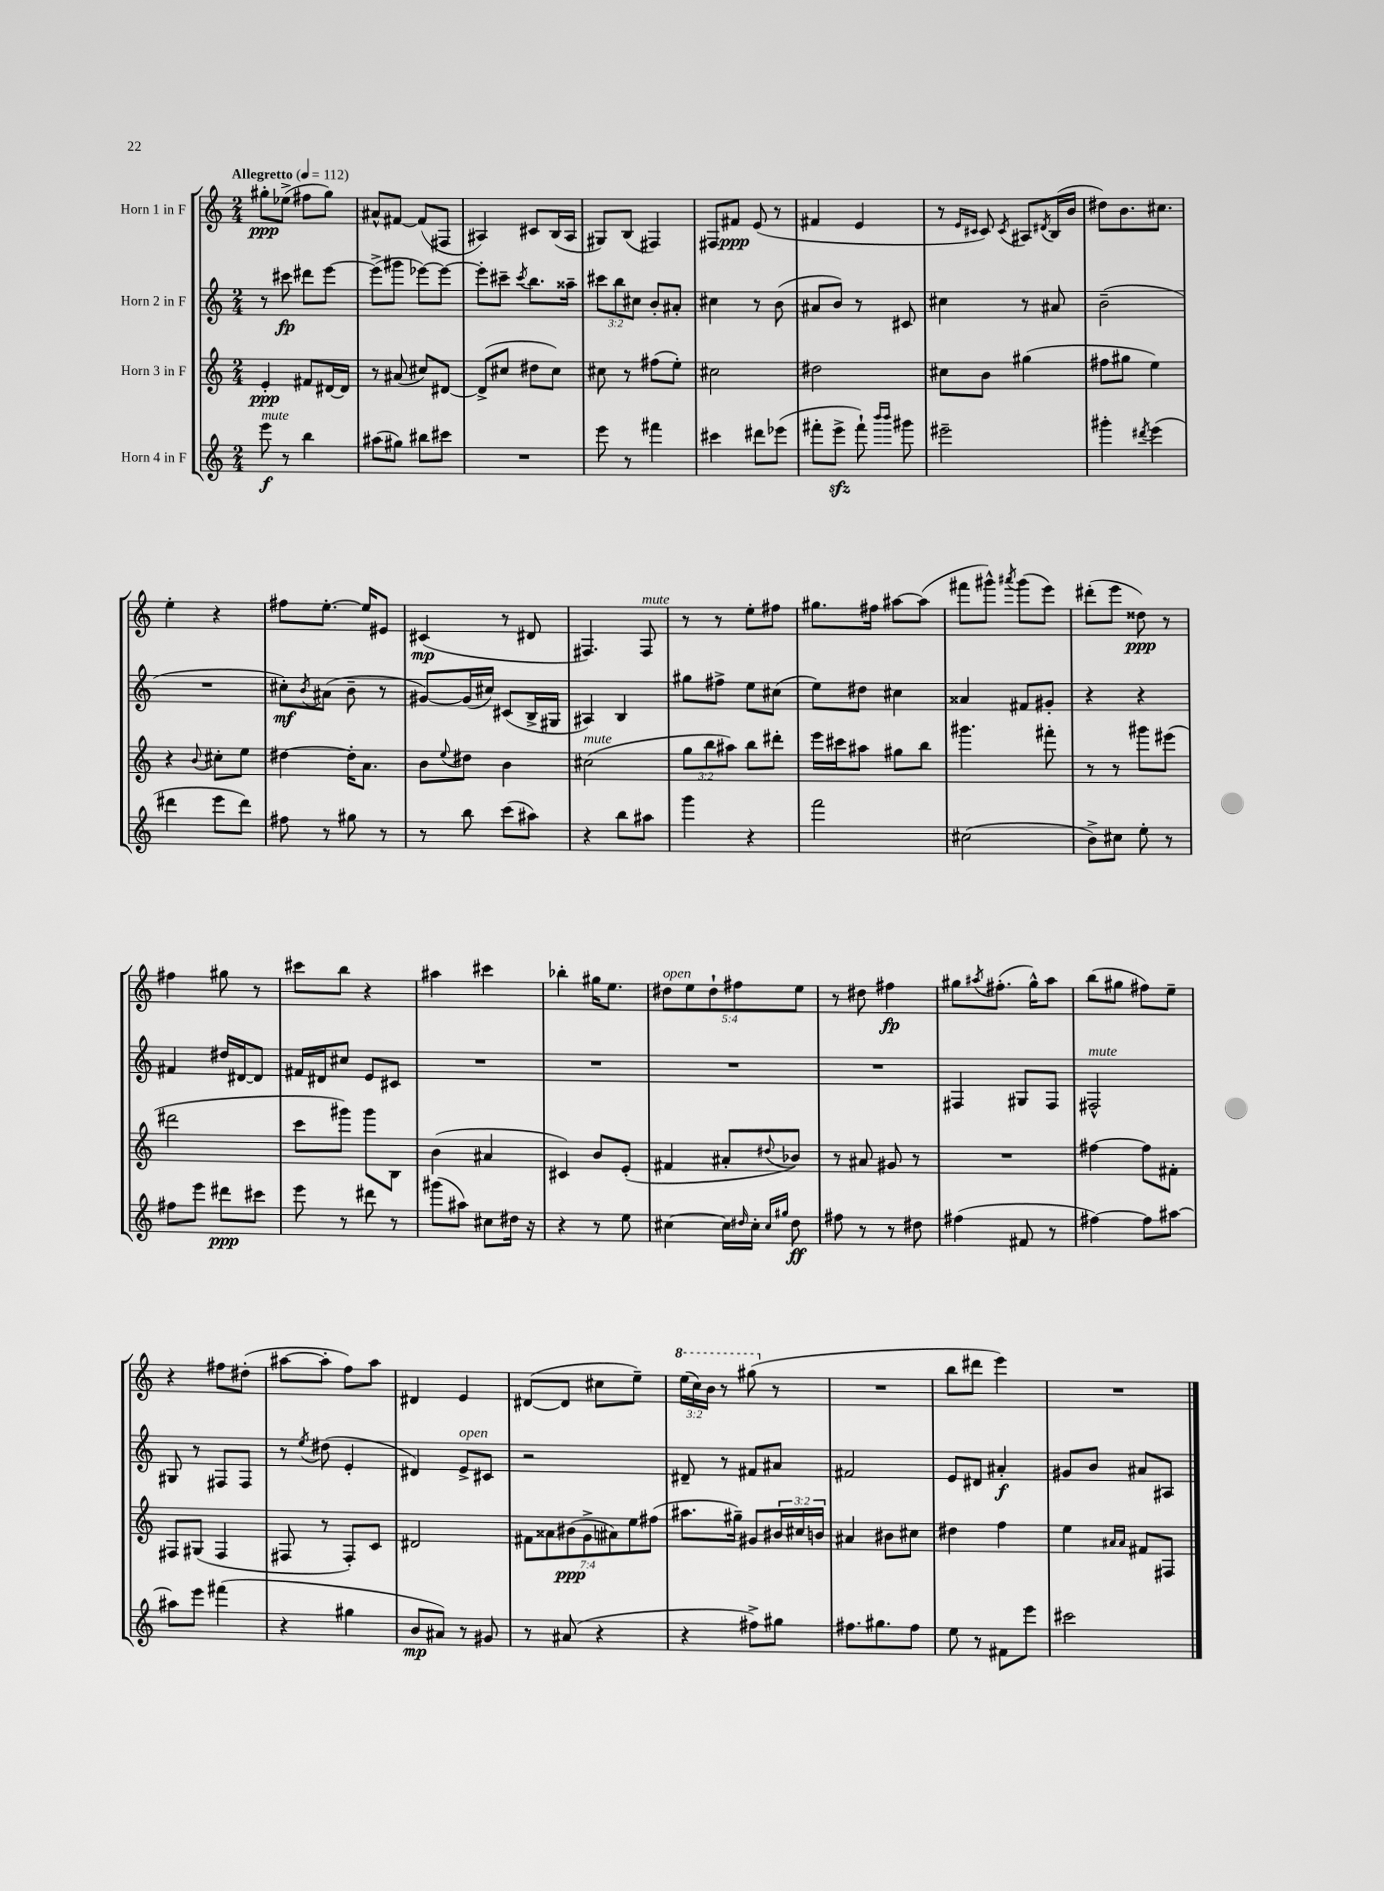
<<
\new StaffGroup <<
\new Staff = "s0" \with { instrumentName = "Horn 1 in F" } {
    \clef treble \key c \major \numericTimeSignature \time 2/4 \override Staff.TupletNumber.text = #tuplet-number::calc-fraction-text \tempo "Allegretto" 4 = 112
    gis''8-.\ppp ees''8->( fis''8 gis''8) |
    ais'8-^ fis'8~ fis'8( fis8 |
    ais4) cis'8 b16( ais16 |
    gis8) b8( fis4) |
    fis8 fis'8\ppp e'8( r8 |
    fis'4 e'4 |
    r8 \grace { e'16 cis'16 } cis'8) \acciaccatura { cis'8 } ais8 \acciaccatura { dis'8 } b16( b'16 |
    dis''8) b'8. cis''8. |
    e''4-. r4 |
    fis''8 e''8.~-. e''16 eis'8 |
    cis'4\mp( r8 dis'8 |
    fis4.) fis8^\markup { \italic "mute" } |
    r8 r8 e''8-. fis''8 |
    gis''8. fis''16 ais''8~ ais''8( |
    fis'''8 gis'''8-^) \acciaccatura { ais'''8 } gis'''8( e'''8) |
    dis'''8-.( e'''8 disis''8\ppp) r8 |
    fis''4 gis''8 r8 |
    cis'''8 b''8 r4 |
    ais''4 cis'''4 |
    bes''4-. gis''16 e''8. |
    \tuplet 5/4 { dis''8^\markup { \italic "open" } e''8 dis''8-! fis''8 e''8 } |
    r8 dis''8 fis''4\fp |
    gis''8 \acciaccatura { ais''8 } fis''8.-.( gis''16-^) ais''8 |
    b''8( gis''8 fis''8) e''8-- |
    r4 fis''8 dis''8-.( |
    ais''8~ ais''8-. f''8) ais''8 |
    dis'4 e'4 |
    dis'8~( dis'8 cis''8 e''8--) |
    \tuplet 3/2 { \ottava #1 e'''16( c'''16) b''16 } r8 gis'''8( \ottava #0 r8 |
    R2 |
    b''8 dis'''8 e'''4) |
    R2 \bar "|." |
}
\new Staff = "s1" \with { instrumentName = "Horn 2 in F" } {
    \clef treble \key c \major \numericTimeSignature \time 2/4 \override Staff.TupletNumber.text = #tuplet-number::calc-fraction-text
    r8 cis'''8\fp dis'''8 e'''8~ |
    e'''8->( gis'''8 ees'''8~) ees'''8~ |
    ees'''8-. cis'''8-- \acciaccatura { cis'''8 } b''8. aisis''16-- |
    \tuplet 3/2 { cis'''8 b''8 cis''8 } b'8-. ais'8-. |
    cis''4 r8 b'8( |
    ais'8 b'8) r8 cis'8 |
    cis''4 r8 ais'8 |
    b'2--( |
    R2 |
    cis''8-.\mf) \acciaccatura { b'8 } ais'8( b'8-- r8 |
    gis'8~) gis'16( cis''16) cis'8( b16-> gis16 |
    ais4) b4 |
    gis''8 fis''8-> e''8 cis''8( |
    e''8) dis''8 cis''4 |
    aisis'4 fis'8 gis'8-. |
    r4 r4 |
    fis'4 dis''16 dis'16~ dis'8 |
    fis'16 dis'16 cis''8 e'8 cis'8 |
    R2 |
    R2 |
    R2 |
    R2 |
    fis4 gis8 fis8 |
    fis2-^^\markup { \italic "mute" } |
    gis8 r8 fis8 fis8 |
    r8 \acciaccatura { e''8 } dis''8( e'4-. |
    dis'4) e'8->^\markup { \italic "open" } cis'8 |
    r2 |
    dis'8-- r8 fis'8 ais'8 |
    fis'2 |
    e'8 dis'8 ais'4-.\f |
    gis'8 b'8 ais'8 ais8 \bar "|." |
}
\new Staff = "s2" \with { instrumentName = "Horn 3 in F" } {
    \clef treble \key c \major \numericTimeSignature \time 2/4 \override Staff.TupletNumber.text = #tuplet-number::calc-fraction-text
    e'4-.\ppp fis'8 dis'16~ dis'16 |
    r8 ais'8( cis''8) dis'8~ |
    dis'8->( cis''8 dis''8 cis''8) |
    cis''8 r8 fis''8( e''8-.) |
    cis''2 |
    dis''2 |
    cis''8 b'8 gis''4( |
    fis''8 gis''8 e''4) |
    r4 \appoggiatura { b'8 } cis''8-. e''8 |
    dis''4~ dis''16-. a'8. |
    b'8 \appoggiatura { e''8 } dis''8 b'4 |
    cis''2^\markup { \italic "mute" }( |
    \tuplet 3/2 { g''8 b''8 ais''8) } b''8 dis'''8-. |
    e'''16 cis'''16 ais''8 gis''8 b''8 |
    gis'''4. fis'''8-. |
    r8 r8 gis'''8 eis'''8( |
    dis'''2 |
    c'''8 gis'''8) gis'''8 b8 |
    b'4( ais'4 |
    cis'4) b'8 e'8-.( |
    fis'4 ais'8-. \appoggiatura { dis''8 } bes'8) |
    r8 ais'8 gis'8 r8 |
    R2 |
    fis''4~ fis''8 fis'8-. |
    fis8 gis8( fis4 |
    fis8 r8 fis8-.) c'8 |
    dis'2 |
    \tuplet 7/4 { fis'8 aisis'8 bis'8\ppp( g'8-> ais'8) e''8 fis''8( } |
    ais''8. gis''16--) gis'8 \tuplet 3/2 { bis'16 cis''16 b'16 } |
    ais'4 bis'8 cis''8 |
    dis''4 f''4 |
    e''4 \grace { ais'16 ais'16 } fis'8 fis8 \bar "|." |
}
\new Staff = "s3" \with { instrumentName = "Horn 4 in F" } {
    \clef treble \key c \major \numericTimeSignature \time 2/4
    e'''8\f^\markup { \italic "mute" } r8 b''4 |
    ais''8( gis''8) bis''8 cis'''8 |
    R2 |
    e'''8 r8 fis'''4 |
    cis'''4 dis'''8 ees'''8( |
    fis'''8-. e'''8->\sfz fis'''8-!) \grace { b'''16 b'''16 } gis'''8 |
    eis'''2-- |
    gis'''4-. \acciaccatura { dis'''8 } e'''4( |
    dis'''4 e'''8 dis'''8) |
    fis''8 r8 gis''8 r8 |
    r8 b''8 c'''8( ais''8) |
    r4 b''8 ais''8 |
    g'''4 r4 |
    f'''2 |
    cis''2( |
    b'8->) cis''8 e''8-. r8 |
    fis''8 e'''8 dis'''8\ppp cis'''8 |
    e'''8 r8 dis'''8 r8 |
    gis'''8( ais''8) cis''8 dis''16 r16 |
    r4 r8 e''8 |
    cis''4~ cis''16 \grace { dis''16 } cis''16-. \grace { cis''16 gis''16 } dis''8\ff |
    fis''8 r8 r8 dis''8 |
    fis''4( fis'8 r8 |
    fis''4~) fis''8 ais''8~ |
    ais''8 e'''8 fis'''4( |
    r4 gis''4 |
    b'8\mp ais'8) r8 gis'8 |
    r8 ais'8( r4 |
    r4 fis''8->) gis''8 |
    fis''8. gis''8. fis''8 |
    e''8 r8 fis'8 e'''8 |
    cis'''2 \bar "|." |
}
>>
>>
\layout { \context { \Score \remove "Bar_number_engraver" } }
